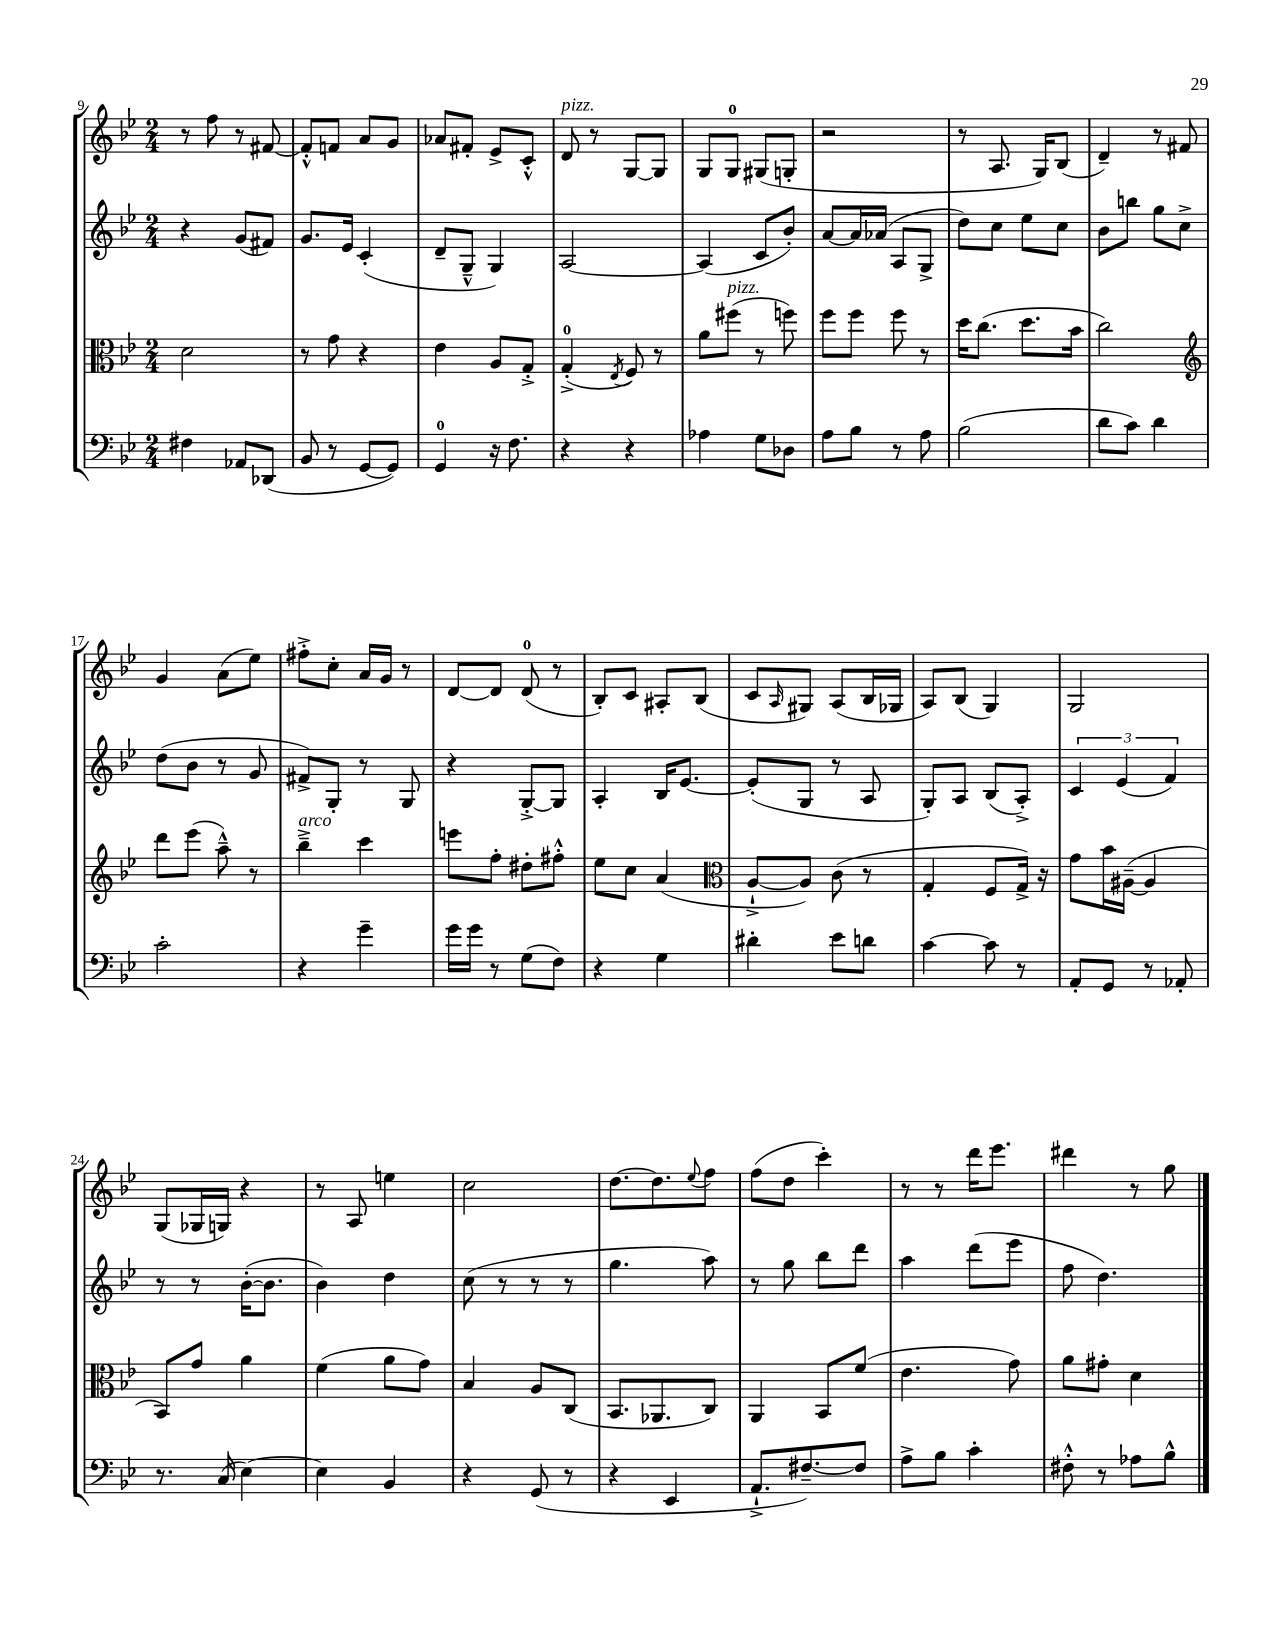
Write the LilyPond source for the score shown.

<<
\new StaffGroup <<
\new Staff = "s0" {
    \clef treble \key bes \major \numericTimeSignature \time 2/4
    r8 f''8 r8 fis'8~ |
    fis'8-.-^ f'8 a'8 g'8 |
    aes'8 fis'8-. ees'8-> c'8-.-^ |
    d'8^\markup { \italic "pizz." } r8 g8~ g8 |
    g8 g8-0 gis8( g8-. |
    r2 |
    r8 a8. g16) bes8( |
    d'4--) r8 fis'8 |
    g'4 a'8( ees''8) |
    fis''8-.-> c''8-. a'16 g'16 r8 |
    d'8~ d'8 d'8-0( r8 |
    bes8-.) c'8 ais8-. bes8( |
    c'8 \grace { a16 } gis8) a8( bes16 ges16 |
    a8) bes8( g4) |
    g2 |
    g8( ges16 g16) r4 |
    r8 a8 e''4 |
    c''2 |
    d''8.~ d''8. \appoggiatura { ees''8 } f''8 |
    f''8( d''8 c'''4-.) |
    r8 r8 d'''16 ees'''8. |
    dis'''4 r8 g''8 \bar "|." |
}
\new Staff = "s1" {
    \clef treble \key bes \major \numericTimeSignature \time 2/4
    r4 g'8( fis'8) |
    g'8. ees'16 c'4-.( |
    d'8-- g8---^ g4) |
    a2~ |
    a4( c'8 bes'8-.) |
    a'8~ a'16 aes'16( a8 g8-> |
    d''8) c''8 ees''8 c''8 |
    bes'8 b''8 g''8 c''8-> |
    d''8( bes'8 r8 g'8 |
    fis'8->) g8-. r8 g8 |
    r4 g8~-.-> g8 |
    a4-. bes16 ees'8.~ |
    ees'8-.( g8 r8 a8 |
    g8-.) a8 bes8( a8-.->) |
    \tuplet 3/2 { c'4 ees'4( f'4) } |
    r8 r8 bes'16~-.( bes'8. |
    bes'4) d''4 |
    c''8( r8 r8 r8 |
    g''4. a''8) |
    r8 g''8 bes''8 d'''8 |
    a''4 d'''8( ees'''8 |
    f''8 d''4.) \bar "|." |
}
\new Staff = "s2" {
    \clef alto \key bes \major \numericTimeSignature \time 2/4
    d'2 |
    r8 g'8 r4 |
    ees'4 a8 g8-.-> |
    g4-0-.->( \acciaccatura { ees8 } f8) r8 |
    a'8 fis''8^\markup { \italic "pizz." }( r8 f''8) |
    f''8 f''8 f''8 r8 |
    d''16 c''8.( d''8. bes'16 |
    c''2) |
    \clef treble d'''8 ees'''8( a''8---^) r8 |
    bes''4--->^\markup { \italic "arco" } c'''4 |
    e'''8 f''8-. dis''8-. fis''8-.-^ |
    ees''8 c''8 a'4( |
    \clef alto a8~-!-> a8) c'8( r8 |
    g4-. f8 g16->) r16 |
    g'8 bes'16 ais16~--( ais4 |
    bes,8) g'8 a'4 |
    f'4( a'8 g'8) |
    bes4 a8 c8( |
    bes,8. aes,8. c8) |
    a,4 bes,8 f'8( |
    ees'4. g'8) |
    a'8 gis'8-. d'4 \bar "|." |
}
\new Staff = "s3" {
    \clef bass \key bes \major \numericTimeSignature \time 2/4
    fis4 aes,8 des,8( |
    bes,8 r8 g,8~ g,8) |
    g,4-0 r16 f8. |
    r4 r4 |
    aes4 g8 des8 |
    a8 bes8 r8 a8 |
    bes2( |
    d'8 c'8) d'4 |
    c'2-. |
    r4 g'4-- |
    g'16 g'16 r8 g8( f8) |
    r4 g4 |
    dis'4-. ees'8 d'8 |
    c'4~ c'8 r8 |
    a,8-. g,8 r8 aes,8-. |
    r8. c16( ees4~) |
    ees4 bes,4 |
    r4 g,8( r8 |
    r4 ees,4 |
    a,8.-!-> fis8.~--) fis8 |
    a8-> bes8 c'4-. |
    fis8-.-^ r8 aes8 bes8-^ \bar "|." |
}
>>
>>
\layout { \context { \Score currentBarNumber = #9 } }
